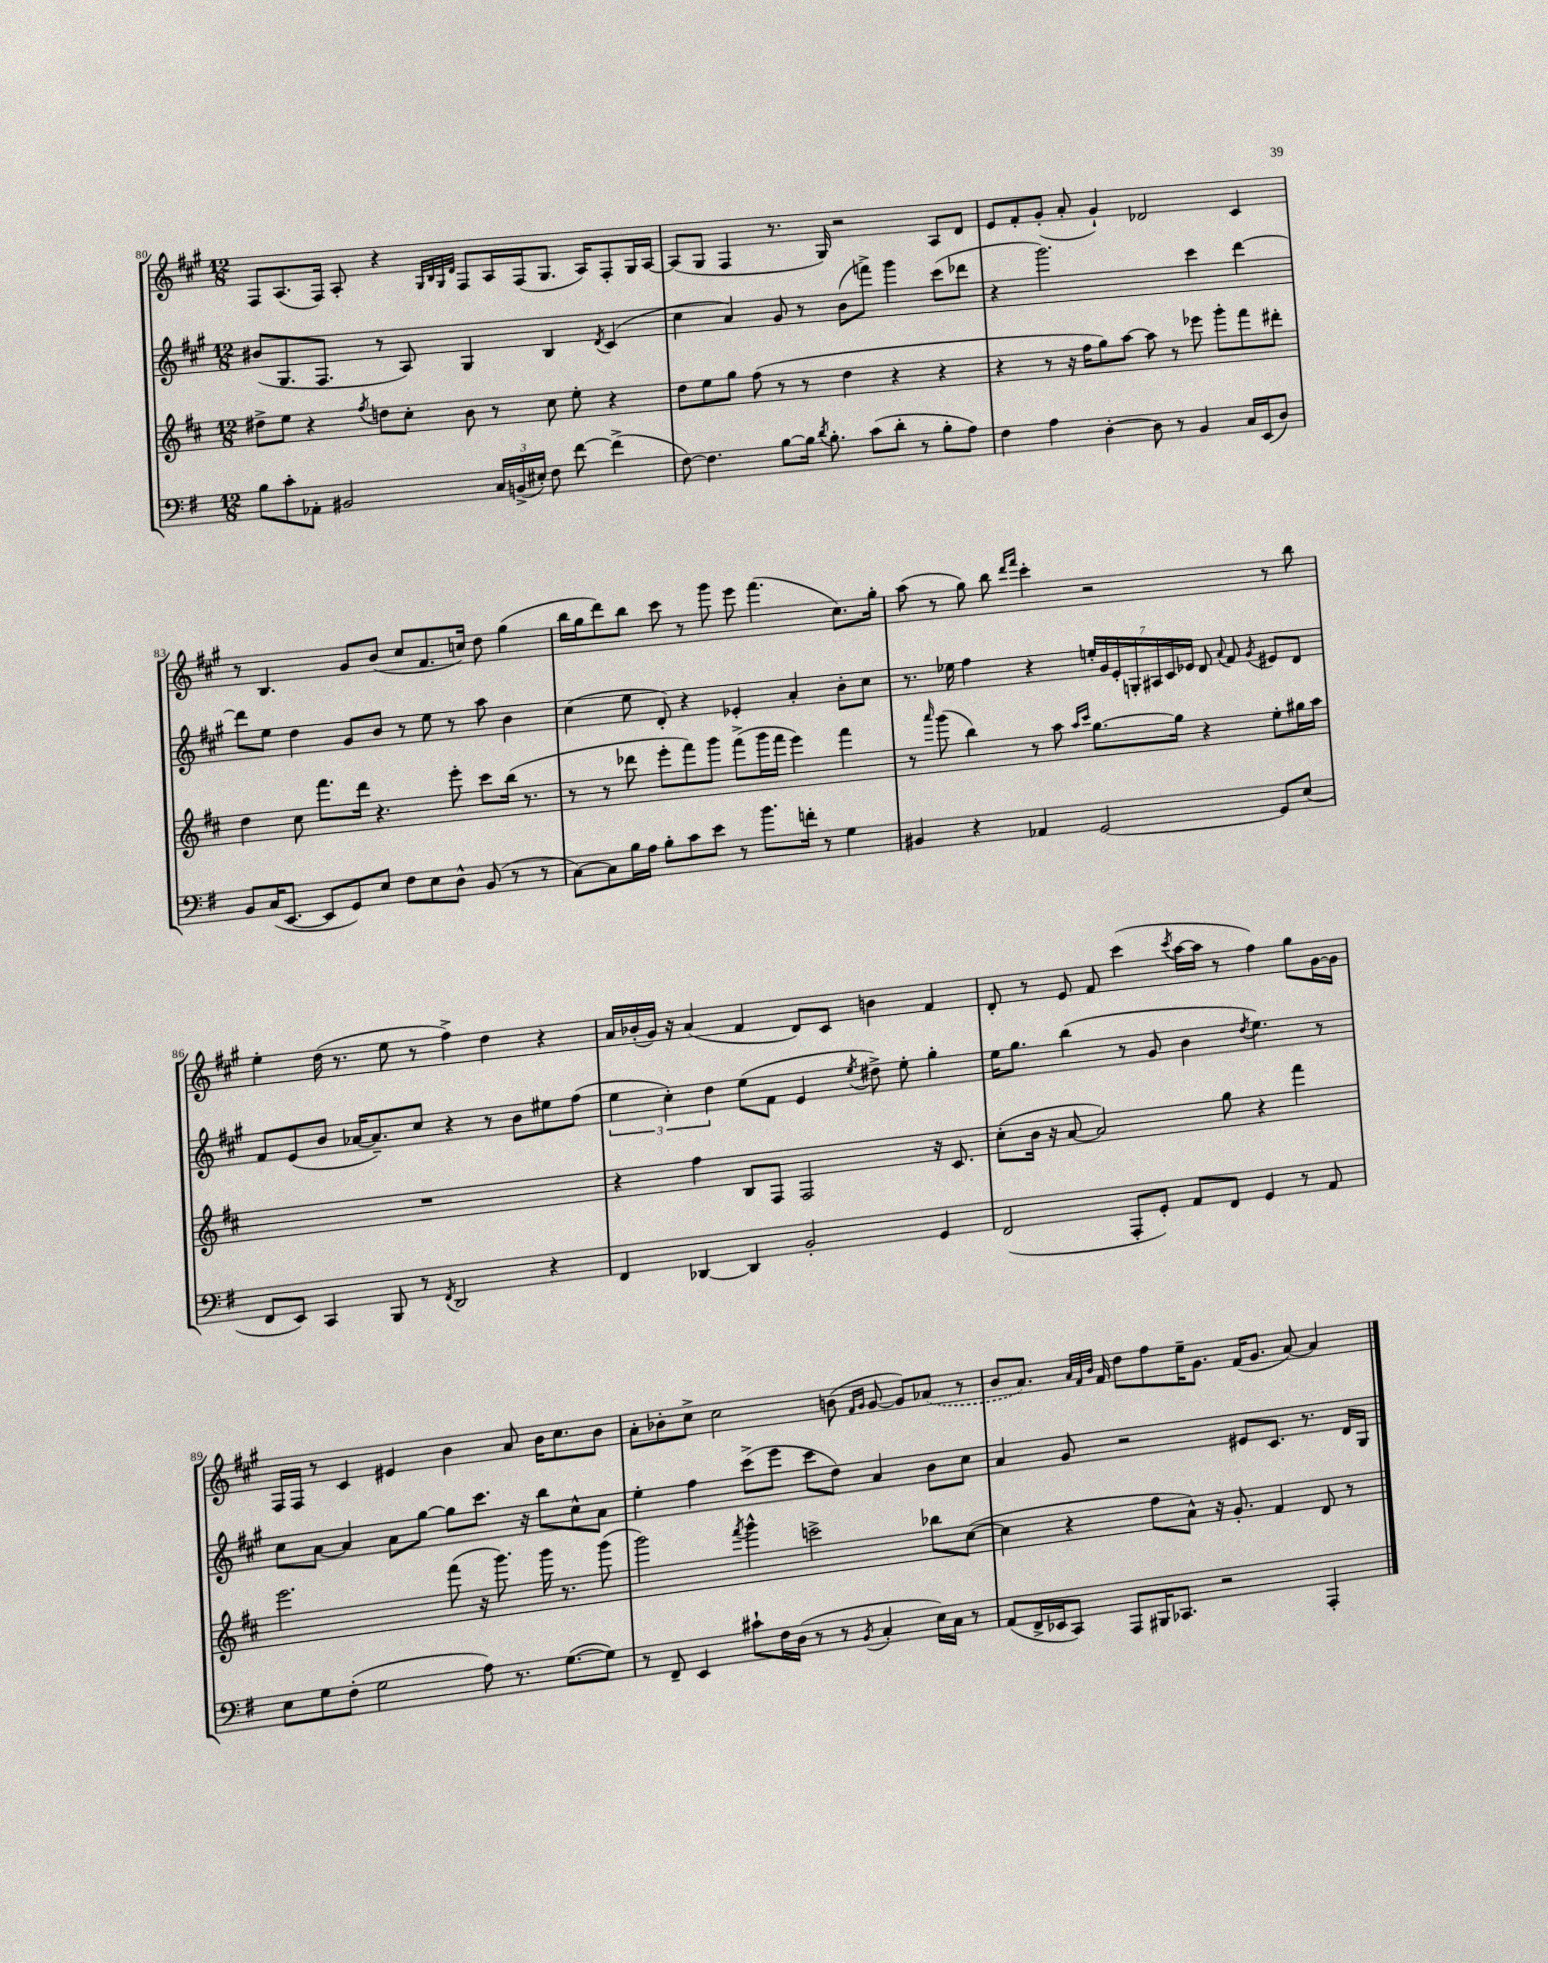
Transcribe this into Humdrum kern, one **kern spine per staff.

**kern	**kern	**kern	**kern
*part4	*part3	*part2	*part1
*staff4	*staff3	*staff2	*staff1
*clefF4	*clefG2	*clefG2	*clefG2
*k[f#]	*k[f#c#]	*k[f#c#g#]	*k[f#c#g#]
*M12/8	*M12/8	*M12/8	*M12/8
=80	=80	=80	=80
8B\L	8dd#X^\L	(8b#X/L	8F#/L
8c'\	8ee\J	8.G#/	(8.A/
8AA-X'\J	4r	.	.
.	.	8.F#/J	16F#/Jk)
2BB#X/	.	.	8A'/
.	8qff#/	.	.
.	8ddn\L	8r	4r
.	8cc#'\J	8A/)	.
.	.	.	32qqG#/LLL
.	.	.	32qqB/
.	.	.	32qqG#/
.	.	.	32qqd/JJJ
.	8b\	4G#/	8F#/L
24C/LL	8r	.	16A/L
(24BBn^/	.	.	.
.	.	.	(16F#/J
24E#X'/JJ)	.	.	.
8F#\	8cc#\	4B/	8.G#/J
[8f#\	8ee'\	.	.
.	.	.	16A/KL)
.	.	8qd/	.
(4f#^\]	4r	(4c#/	8F#'/
.	.	.	16G#/L
.	.	.	[16A/JJ
=81	=81	=81	=81
[8F#\)	8dd\L	4cc#\	(8A/L]
4.F#\]	8ee\	.	8G#/J
.	8gg\J	4a/)	4F#/
.	(8ff#\	.	.
[8B\L	8r	8g#/	8.r
16B\Jk]	8r	8r	.
8qd/	.	.	.
8.B'\	.	.	16G#/)
.	4dd\	(8b\L	2r
(8c\L	.	8fffn^\J)	.
8d'\J	4r	4ggg#\	.
8r	.	.	.
8B'\L	4r	(8ccc#\L	8A/L
8A\J)	.	8ddd-X\J	8d/J
=82	=82	=82	=82
4F#\	4r	4r	8e/L
.	.	.	8f#'/
4A\	8r	2.ggg#\)	(8g#'/J
.	16r	.	8a'/
.	16ff#\KL	.	.
[4D'\	8gg\)	.	4g#`/)
.	[8aa\J	.	.
8D\]	8aa\]	.	2d-X/
8r	8r	.	.
4BB/	8eee-X\	4ccc#\	.
.	8ggg'\L	.	.
16C/LL	8fff#\	[4ddd\	4c#/
(16EE/J	.	.	.
8D/J)	8ddd#X'\J	.	.
!!LO:LB:g=z
=83	=83	=83	=83
8BB/L	4dd\	8ddd\L]	8r
(16C/K	.	8ee\J	4.B/
[8.EE/J	.	.	.
.	8cc#\	4dd\	.
8EE/L]	8.fff#\L	.	.
8GG/)	.	8g#/L	8g#/L
.	16ddd\Jk	.	.
8E/J	4.r	8b/J	(8b/J
8F#\L	.	8r	8cc#/L
8E\	.	8ee\	8.f#/
8D^^\J	8eee'\	8r	.
.	.	.	16ccn/Jk)
(8BB/	8ccc#\L	8aa\	8dd\
8r	(16bb\Jk	4b\	(4gg#\
.	8.r	.	.
8r	.	.	.
=84	=84	=84	=84
[8C\L)	8r	(4cc#\	16bb\LL
.	.	.	16gg#\J
8C\]	8r	.	8ddd\)
16B\L	8ddd-X\	8ee\	8bb\J
16A\JJ	.	.	.
8B'\L	8eee'\L	8d'/)	8ccc#\
8c\	8fff#\)	4r	8r
8e\J	8ggg\J	.	8ggg#\
8r	(8fff#^\L	4e-X'/	8eee\
8.b\L	16ggg\L	.	(4.fff#\
.	16fff#\JJ	.	.
.	4eee\)	4a'/	.
16fn'\Jk	.	.	.
8r	.	.	.
4G\	4fff#\	8b'\L	8.cc#\L)
.	.	8cc#\J	.
.	.	.	16gg#'\Jk
=85	=85	=85	=85
4BB#X/	8r	8.r	(8aa\
.	16qqaaa/	.	.
.	(8ggg\	.	8r
.	.	16ee-X\	.
4r	4bb\)	4ff#\	8gg#\)
.	.	.	8bb\
.	.	.	16qqddd/LL
.	.	.	16qqfff#/JJ
4AA-X/	8r	4r	4ccc#'\
.	8aa\	.	.
.	16qqaa/LL	.	.
.	16qqccc#/JJ	.	.
[2GG/	[8.gg\L	28een'/LL	2r
.	.	28g#/	.
.	.	28e'/	.
.	.	28Gn'/	.
.	.	28A#X/	.
.	.	28c#/	.
.	16gg\Jk]	.	.
.	.	28e-X/JJ	.
.	4r	8d/	.
.	.	8qqa/	.
.	.	8f#/	.
.	.	8qg#/	.
8GG/L]	8ee'\L	8e#X/L	8r
(8E/J	16gg#X\L	8d/J	8bb\
.	16aa\JJ	.	.
!!LO:LB:g=z
=86	=86	=86	=86
8FF#/L	1.r	8f#/L	4ee'\
8EE/J)	.	(8e/	.
4CC/	.	8b/J	(16dd\
.	.	.	8.r
.	.	[16a-X/KL	.
.	.	8.a-~/])	.
8BBB/	.	.	8ee\
8r	.	8cc#/J	8r
8qFF#/	.	.	.
2DD/	.	4r	4ff#^\)
.	.	8r	4dd\
.	.	8b\L	.
4r	.	8ee#X\	4r
.	.	(8ff#\J	.
=87	=87	=87	=87
4FF#/	4r	6ee\	16a/LL
.	.	.	(16b-X'/
.	.	.	16g#/JJ)
.	.	6cc#'\)	.
.	.	.	16r
[4DD-X/	4ff#\	.	(4a/
.	.	6dd\	.
4DD-/]	8B/L	(8ee\L	4f#/
.	8F#/J	8f#\J	.
2BB'/	2F#/	4e/	8d/L)
.	.	.	8c#/J
.	.	8qee/	.
.	.	8dd#X^\)	4bn\
.	.	8ee'\	.
4GG/	16r	4gg#'\	4f#/
.	8.c#/	.	.
=88	=88	=88	=88
(2FF#/	(8cc#'\L	16ee\KL	8d'/
.	.	8.gg#\J	.
.	16b\Jk	.	8r
.	16r	.	.
.	[8a/	(4bb\	8e/
.	2a/])	.	8f#/
8AAA'/L	.	8r	(4ccc#\
8GG'/J)	.	8g#/	.
.	.	.	8qccc#/
8AA/L	.	4b\	[16aa\LL
.	.	.	16aa\JJ]
8FF#/J	8gg\	.	8r
.	.	8qdd/	.
4GG/	4r	4.ee\)	4ff#\)
8r	4fff#\	.	8gg#\L
8AA/	.	8r	[16g#\L
.	.	.	16g#\JJ]
!!LO:LB:g=z
=89	=89	=89	=89
8E\L	2.eee\	8cc#\L	16F#/LL
.	.	.	16F#/JJ
8G\	.	[8a\J	8r
(8F#'\J	.	4a/]	4c#/
2G\	.	.	.
.	.	8a\L	4e#X/
.	.	[8gg#\J	.
.	(8fff#\	8gg#\L]	4b\
8A\)	16r	8.ccc#\J	.
.	8.ggg\)	.	.
8.r	.	.	8a/
.	.	16r	.
.	16ggg\	8bb\L	16b\KL
([8.G\L	8.r	.	8.cc#\
.	.	8cc#^^\	.
8G\J])	(8ggg\	8a\J	8b\J
=90	=90	=90	=90
8r	2ggg\)	4ee'\	8a'\L
8FF#~/	.	.	8b-X'\
4EE/	.	4ff#\	8cc#^\J
.	.	.	2cc#\
.	8qfff#/	.	.
8c#X`\L	4ggg^^\	(8ccc#^\L	.
16F#\L	.	8eee\J	.
(16D\JJ	.	.	.
8r	2cccn^\	8ccc#\L	.
8r	.	8dd\J)	(8bn\
.	.	.	16qqf#/LL
8qBB/	.	.	16qqg#/JJ
4C'/	.	4a/	[8g#/
.	.	.	8g#/L])
16E\LL)	8bb-X\L	8b\L	(8a-X/J
16C\JJ	.	.	.
8r	([8cc#\J	8cc#\J	8r
=91	=91	=91	=91
(8AA/L	4cc#\]	4a/	8b/L
16FF#^/L	.	.	8.a/J)
16EE-X/J	.	.	.
8CC/J)	4r	8g#/	.
.	.	.	32qqa/LLL
.	.	.	32qqf#/
.	.	.	32qqb/JJJ
.	.	.	16f#/
8AAA/L	.	2r	8dd\L
16BBB#X/K	8ff#\L	.	8ff#\
8.CC-X/J	.	.	.
.	8a^^\J)	.	16ee~\K
.	.	.	8.g#\J
2r	16r	.	.
.	8.g'/	.	.
.	.	8e#X/L	(16f#/KL
.	.	.	8.g#/J
.	4f#/	8.c#/J	.
.	.	.	[8a/)
.	.	8.r	.
4AAA'/	8d/	.	4a/]
.	8r	16d/LL	.
.	.	16G#/JJ	.
==	==	==	==
*-	*-	*-	*-
